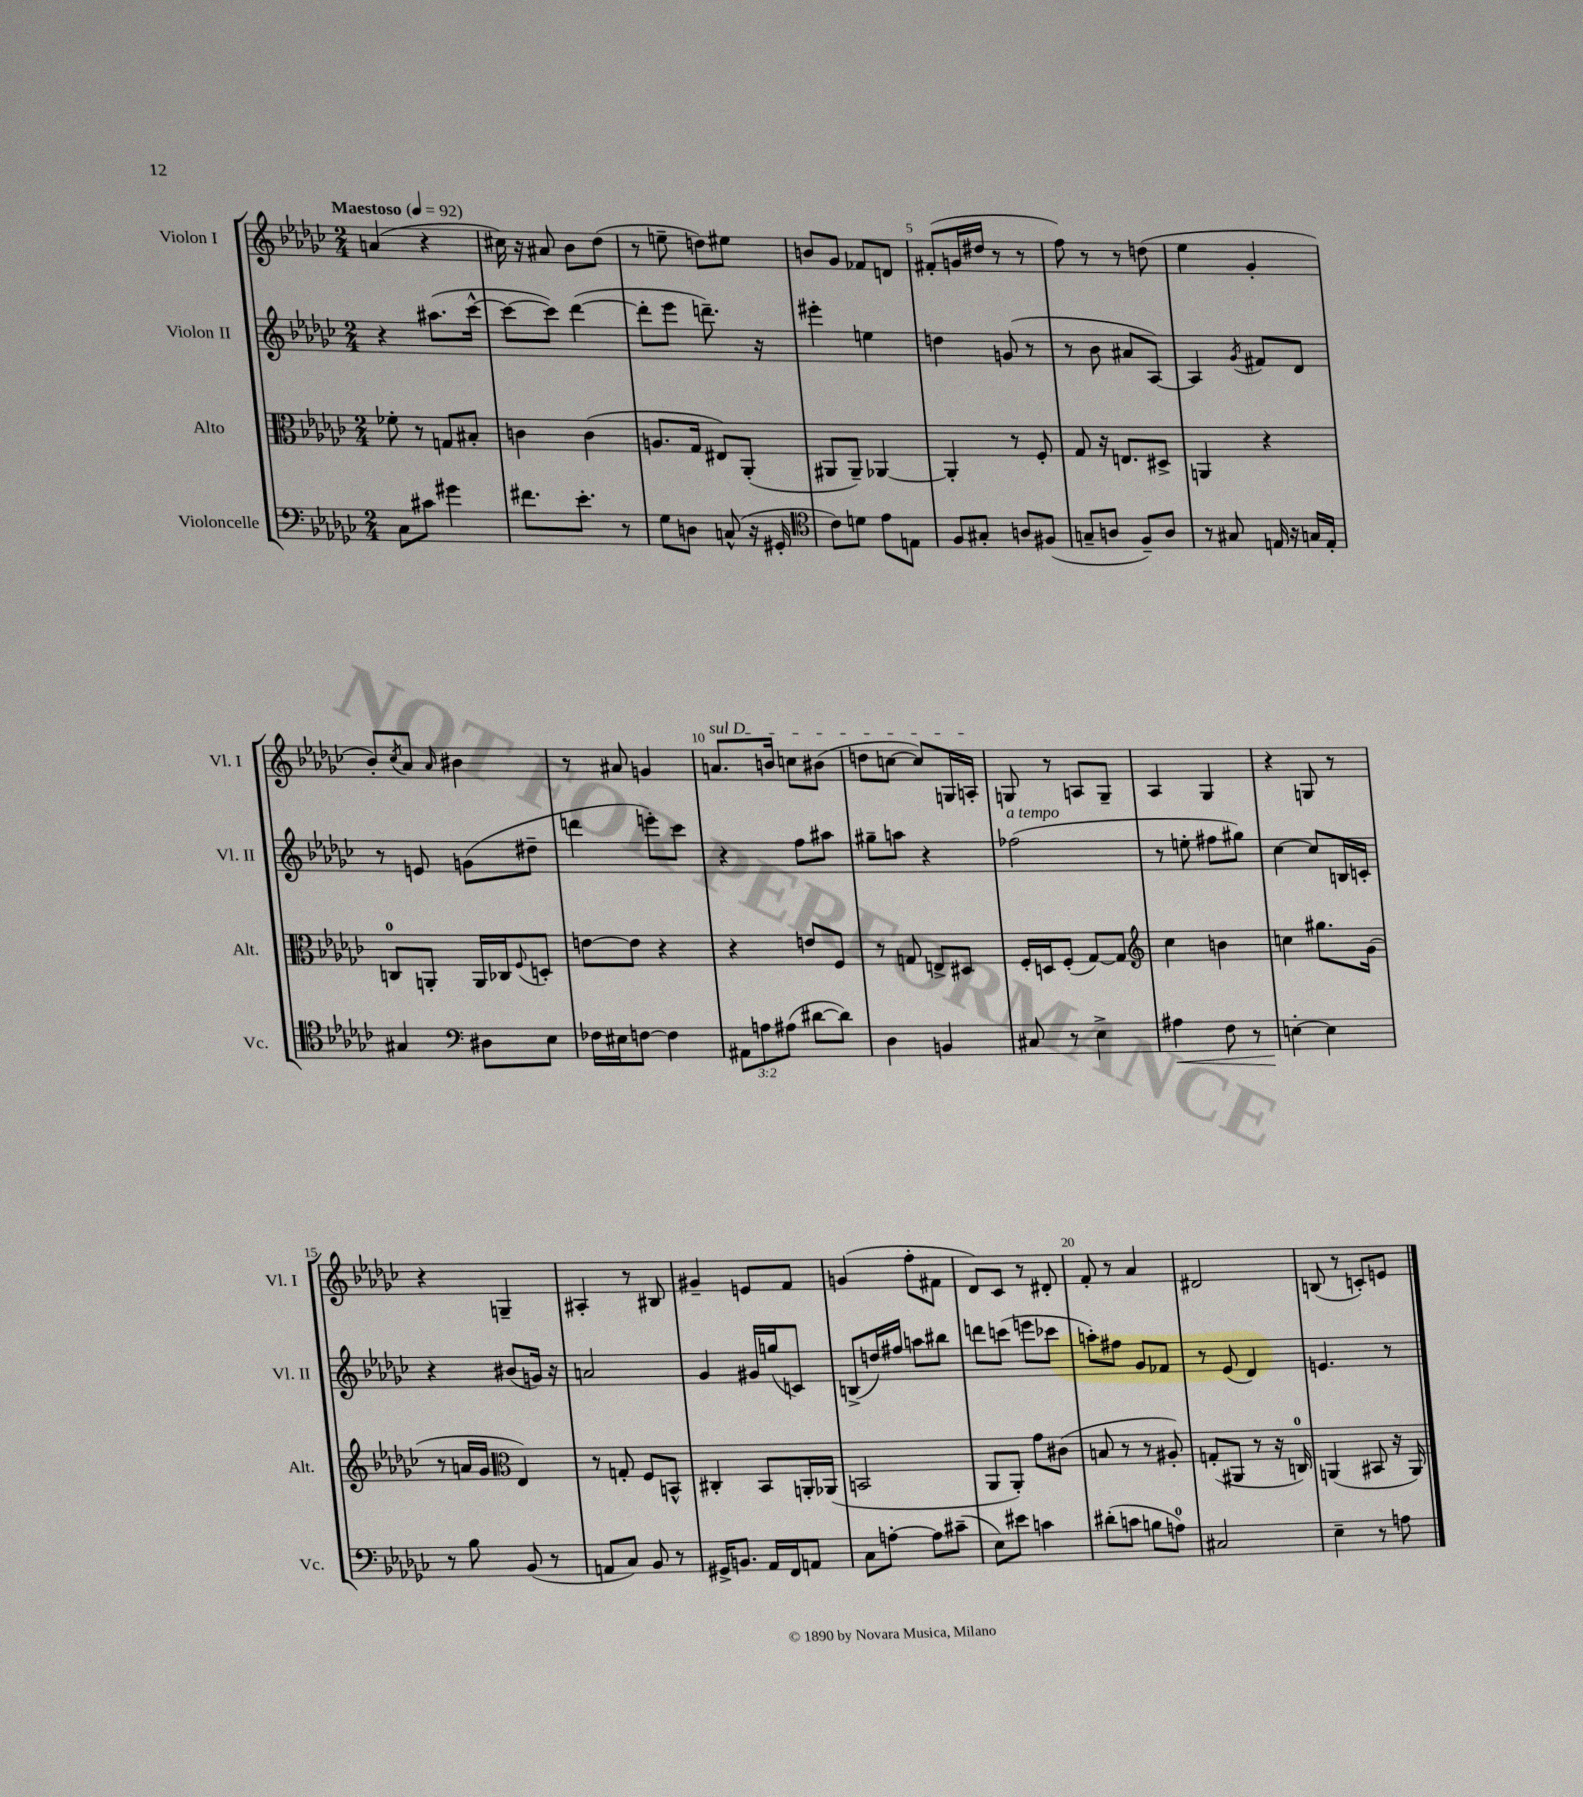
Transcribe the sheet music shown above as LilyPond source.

<<
\new StaffGroup <<
\new Staff = "s0" \with { instrumentName = "Violon I" shortInstrumentName = "Vl. I" } {
    \clef treble \key ges \major \numericTimeSignature \time 2/4 \tempo "Maestoso" 4 = 92
    a'4( r4 |
    cis''16) r16 ais'8 bes'8 des''8( |
    r8 e''8-- d''8) eis''8 |
    b'8 ges'8 fes'8 d'8 |
    fis'8-.( g'16 dis''16 r8 r8 |
    f''8) r8 r8 d''8( |
    ees''4 ges'4-. |
    bes'8-.) \acciaccatura { ces''8 } aes'8 \grace { aes'16 } bis'4 |
    r8 ais'8 g'4 |
    \once \override TextSpanner.bound-details.left.text = \markup { \italic "sul D" } a'8.\startTextSpan b'16 c''8 bis'8( |
    d''8 c''8~ c''8) g16 a16-.\stopTextSpan |
    g8 r8 a8 g8-- |
    aes4 ges4 |
    r4 g8 r8 |
    r4 g4-- |
    ais4-. r8 bis8 |
    gis'4-- e'8 f'8 |
    g'4( f''8-. fis'8 |
    des'8) ces'8 r8 dis'8-. |
    f'8-. r8 aes'4 |
    dis'2 |
    b8( r8 c'8-.) e'8 \bar "|." |
}
\new Staff = "s1" \with { instrumentName = "Violon II" shortInstrumentName = "Vl. II" } {
    \clef treble \key ges \major \numericTimeSignature \time 2/4
    r4 ais''8.( ces'''16~-^ |
    ces'''8~ ces'''8) des'''4~( |
    des'''8-. ees'''8 d'''8.--) r16 |
    eis'''4-. e''4 |
    d''4 g'8( r8 |
    r8 bes'8 ais'8 aes8~) |
    aes4 \acciaccatura { ges'8 } fis'8 des'8 |
    r8 e'8 g'8( dis''8-- |
    d'''4 e'''8-.) ces'''8 |
    r4 f''8 ais''8 |
    gis''8-- a''8 r4 |
    fes''2^\markup { \italic "a tempo" }( |
    r8 e''8-. fis''8 gis''8) |
    ces''4~ ces''8 b16 c'16-. |
    r4 bis'8( g'16) r16 |
    a'2 |
    ges'4 gis'16 g''16( c'8) |
    b8->( d''16) fis''16 a''8 bis''8 |
    d'''8 c'''8( e'''8 ces'''8 |
    a''8-.) fis''8 ges'8 fes'8 |
    r8 ees'8( des'4) |
    e'4. r8 \bar "|." |
}
\new Staff = "s2" \with { instrumentName = "Alto" shortInstrumentName = "Alt." } {
    \clef alto \key ges \major \numericTimeSignature \time 2/4
    fes'8-. r8 g8 bis8-. |
    c'4 c'4( |
    a8. ges16 eis8) aes,8-.( |
    ais,8 ais,8--) aes,4~ |
    aes,4-. r8 f8-. |
    ges8 r16 e8. dis8-> |
    a,4 r4 |
    c8-0 a,8-. a,16 ces16 \appoggiatura { f8 } d8-. |
    e'8~ e'8 r4 |
    r4 e'8 f8 |
    r8 g8 e8-> dis8 |
    f16-. d16 f8-.( ges8~) ges8 |
    \clef treble ces''4 b'4 |
    c''4 gis''8. ges'16( |
    r8 a'16 ges'16 \clef alto ees4) |
    r8 g8-. f8 b,8-^ |
    cis4-. bes,8 a,16-. aes,16( |
    b,2 |
    aes,8 aes,8-.) ges'8 cis'8( |
    b8 r8 r8 ais8-.) |
    g8-.( ais,8 r8 r16 c16-0) |
    a,4( bis,8 r16 a,16) \bar "|." |
}
\new Staff = "s3" \with { instrumentName = "Violoncelle" shortInstrumentName = "Vc." } {
    \clef bass \key ges \major \numericTimeSignature \time 2/4 \override Staff.TupletNumber.text = #tuplet-number::calc-fraction-text
    ces8 cis'8 gis'4 |
    fis'8. ees'8.-. r8 |
    ges8 d8 c8-^( r16 gis,16-. |
    \clef tenor ces'8) d'8 ees'8 e8 |
    f8 gis8-. a8 fis8( |
    g8-- a8 f8--) a8 |
    r8 gis8 e16 r16 g16 e16-. |
    gis4 \clef bass dis8 ees8 |
    fes16 eis16 f8~ f4 |
    \tuplet 3/2 { ais,8 a8 ais8( } dis'8~ dis'8) |
    des4 b,4 |
    cis8 r8 ees4-> |
    ais4\< f8 r8 |
    e4~-.\! e4 |
    r8 bes8 bes,8( r8 |
    a,8 ces8) bes,8 r8 |
    gis,16-> b,8. aes,16 f,16 a,8 |
    ces8 a8~-. a8 cis'8--( |
    ees8) eis'8 c'4 |
    dis'8-.( c'8 b8 a8-0) |
    cis2 |
    ees4-- r8 a8 \bar "|." |
}
>>
>>
\layout { \context { \Score \override BarNumber.break-visibility = ##(#f #t #t) barNumberVisibility = #(every-nth-bar-number-visible 5) } }
